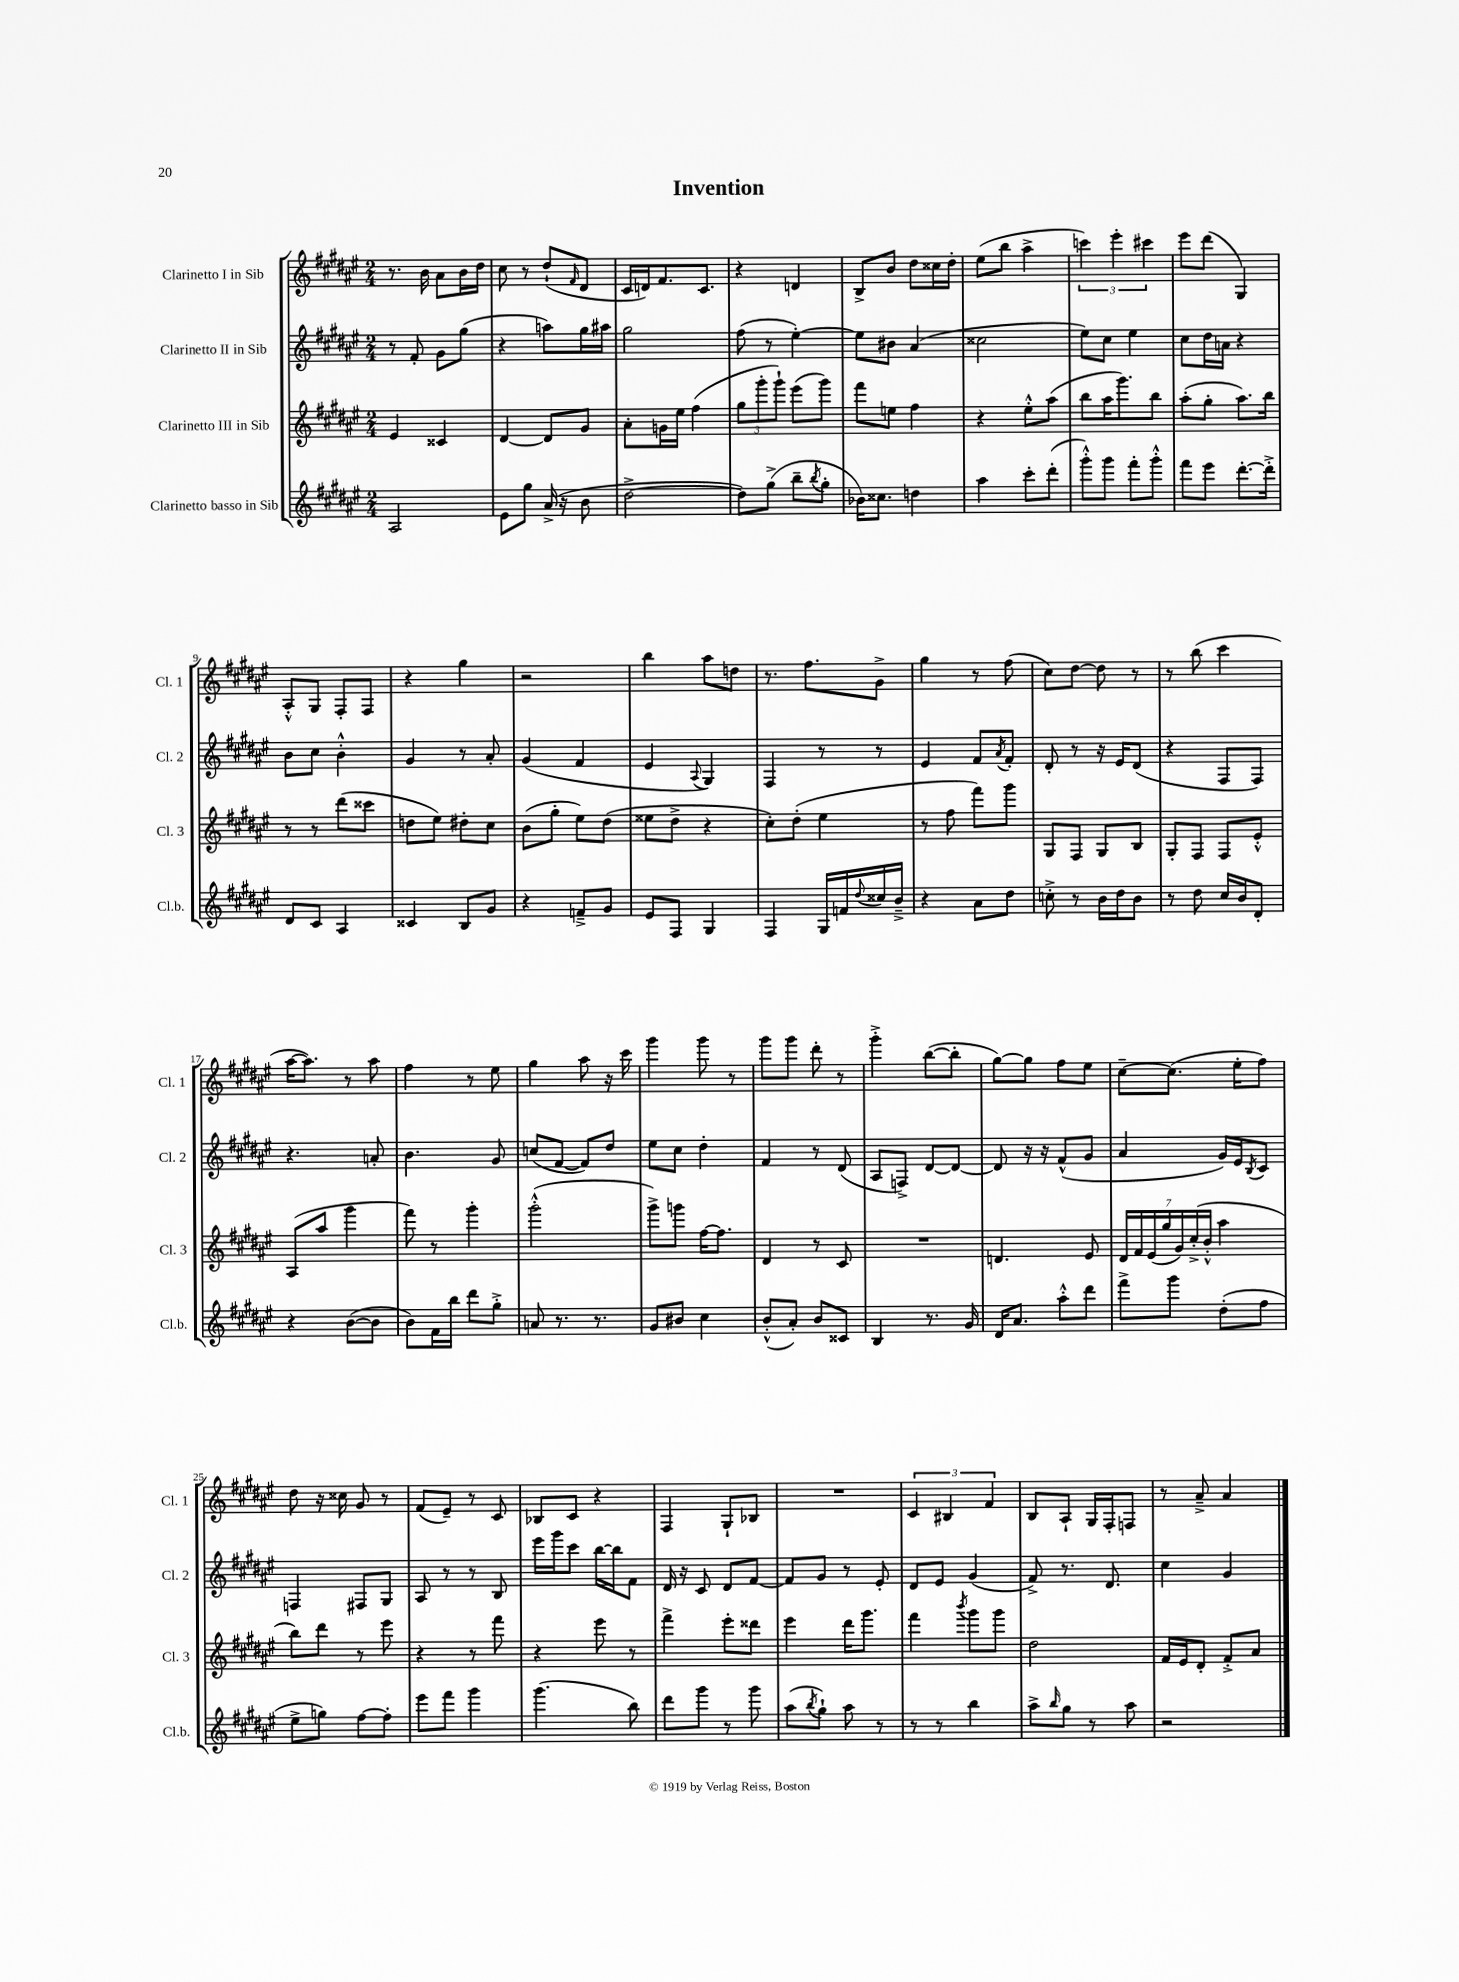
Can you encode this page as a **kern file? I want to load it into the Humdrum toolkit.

**kern	**kern	**kern	**kern
*staff4	*staff3	*staff2	*staff1
*clefG2	*clefG2	*clefG2	*clefG2
*k[f#c#g#d#a#e#]	*k[f#c#g#d#a#e#]	*k[f#c#g#d#a#e#]	*k[f#c#g#d#a#e#]
*M2/4	*M2/4	*M2/4	*M2/4
2A#/	4e#/	8r	8.r
.	.	8f#'/	.
.	.	.	16b\
.	4c##/	8g#\L	8a#\L
.	.	(8gg#\J	16b\L
.	.	.	16dd#\JJ
=	=	=	=
8e#\L	[4d#/	4r	8cc#\
8gg#\J	.	.	8r
(16a#^/	8d#/]L	8aa\L)	(8dd#`/L
16r	.	.	.
.	.	.	16qqf#/
8b\	8g#/J	16gg#\L	8d#/J
.	.	16aa#\JJ	.
=	=	=	=
[2dd#^\	8a#'\L	2gg#\	16c#/LL
.	.	.	16d/J)
.	16g\L	.	8.f#/
.	16ee#\JJ	.	.
.	(4ff#\	.	.
.	.	.	8.c#/J
=	=	=	=
8dd#\]L)	12gg#\L	(8ff#\	4r
.	12ggg#'\	.	.
(8gg#^\J	.	8r	.
.	12ggg#`\J)	.	.
8bb~\L	(8eee#\L	[4ee#'\)	4d/
8qbb/	.	.	.
8gg#'\J	8ggg#\J)	.	.
=	=	=	=
16b-\LK)	8fff#\L	8ee#\]L	8B^/L
8.cc##\J	.	.	.
.	8ee\J	8b#\J	8b/J
4dd\	4ff#\	(4a#/	8dd#\L
.	.	.	16cc##\L
.	.	.	16dd#'\JJ
=	=	=	=
4aa#\	4r	2cc##\	(8ee#\L
.	.	.	8bb\J
8ccc#'\L	8ee#'^^\L	.	4aa#^\
(8ddd#'\J	(8aa#\J	.	.
=	=	=	=
8ggg#'^^\L)	8bb\L	8ee#\L)	6ccc\)
8ggg#\J	16aa#\K	8cc#\J	.
.	.	.	6eee#'\
.	8.ggg#\)	.	.
8fff#'\L	.	4ee#\	.
.	.	.	6ccc#\
8ggg#'^^\J	8bb\J	.	.
=	=	=	=
8fff#\L	(8aa#'\L	8cc#\L	8eee#\L
8eee#\J	8gg#'\J	16dd#\L	(8ddd#\J
.	.	16a\JJ	.
[8.ddd#'\L	8.aa#\L)	4r	4G#/)
16ddd#'^\]Jk	16bb\Jk	.	.
=	=	=	=
8d#/L	8r	8b\L	8A#'^^/L
8c#/J	8r	8cc#\J	8G#/J
4A#/	(8ddd#\L	4b'^^\	8F#'/L
.	8ccc##\J	.	8F#/J
=	=	=	=
4c##/	8dd\L	4g#/	4r
.	8ee#\J)	.	.
8B/L	8dd#'\L	8r	4gg#\
8g#/J	8cc#\J	8a#'/	.
=	=	=	=
4r	(8b\L	(4g#/	2r
.	8gg#'\J	.	.
8f~^/L	8ee#\L)	4f#/	.
8g#/J	(8dd#\J	.	.
=	=	=	=
8e#/L	8ee##\L	4e#/	4bb\
8F#/J	8dd#^\J	.	.
.	.	8qqA#/	.
4G#/	4r	4G#/)	8aa#\L
.	.	.	8dd\J
=	=	=	=
4F#/	8cc#'\L)	4F#/	8.r
.	(8dd#'\J	.	.
.	.	.	8.ff#\L
16G#/LL	4ee#\	8r	.
16f/	.	.	.
8qqdd#/	.	.	.
16cc##/	.	8r	8g#^\J
16b~^/JJ	.	.	.
=	=	=	=
4r	8r	4e#/	4gg#\
.	8ff#\	.	.
8a#\L	8fff#\L)	8f#/L	8r
.	.	8qa#/	.
8dd#\J	8ggg#\J	8f#'/J	(8ff#\
=	=	=	=
8cc'^\	8G#/L	8d#'/	8cc#\L)
8r	8F#/J	8r	[8dd#\J
16b\LL	8G#/L	16r	8dd#\]
16dd#\J	.	16e#/LK	.
8b\J	8B/J	(8d#/J	8r
=	=	=	=
8r	8G#'/L	4r	8r
8dd#\	8F#/J	.	(8bb\
16cc#/LL	8F#/L	8F#/L	4ccc#\
16b/J	.	.	.
8d#'/J	8e#'^^/J	8F#/J)	.
=	=	=	=
4r	(8A#/L	4.r	[16aa#\LK
.	.	.	8.aa#\]J)
.	8aa#/J	.	.
([8b\L	4ggg#\	.	8r
8b\]J	.	8a'/	8aa#\
=	=	=	=
8b\L)	8fff#\)	4.b\	4ff#\
16f#\L	8r	.	.
16bb\JJ	.	.	.
8ddd#\L	4ggg#'\	.	8r
8gg#'^\J	.	8g#/	8ee#\
=	=	=	=
8a/	(2ggg#'^^\	(8cc/L	4gg#\
8.r	.	[8f#/J	.
.	.	8f#/]L)	8aa#\
8.r	.	.	.
.	.	8dd#/J	16r
.	.	.	16ccc#\
=	=	=	=
8g#/L	8ggg#^\L)	8ee#\L	4ggg#\
8b#/J	8ggg\J	8cc#\J	.
4cc#\	[16ff#\LK	4dd#'\	8ggg#\
.	8.ff#\]J	.	.
.	.	.	8r
=	=	=	=
(8b'^^/L	4d#/	4f#/	8ggg#\L
8a#'/J)	.	.	8ggg#\J
8b/L	8r	8r	8ddd#'\
8c##/J	8c#/	(8d#/	8r
=	=	=	=
4B/	2r	8A#/L	4ggg#'^\
.	.	8F^/J)	.
8.r	.	[8d#/L	([8bb\L
.	.	8d#/_J	8bb'\]J
16g#/	.	.	.
=	=	=	=
16d#/LK	4.d/	8d#/]	[8gg#\L)
8.a#/J	.	.	.
.	.	16r	8gg#\]J
.	.	16r	.
8aa#'^^\L	.	(8f#^^/L	8ff#\L
8ddd#\J	8e#/	8g#/J	8ee#\J
=	=	=	=
8fff#^\L	28d#/LL	4a#/	[8cc#~\L
.	28f#/	.	.
.	(28e#/	.	.
.	28gg#/	.	.
8ggg#\J	.	.	(8.cc#\]J
.	28g#/)	.	.
.	(28cc#'^/	.	.
.	28b'^^/JJ	.	.
(8dd#'\L	4aa#\	16g#/LL)	.
.	.	16e#/J	16ee#'\LK
.	.	8qB/	.
8ff#\J	.	8c#/J	8ff#\J)
=	=	=	=
8ee#^\L	8bb\L)	4F/	8dd#\
8gg\J)	8ddd#\J	.	16r
.	.	.	16cc##\
[8ff#\L	8r	8F#/L	8g#/
8ff#'\]J	8eee#\	8G#/J	8r
=	=	=	=
8eee#\L	4r	8A#/	(8f#/L
8fff#\J	.	8r	8e#~/J)
4ggg#\	8r	8r	8r
.	8fff#\	8B/	8c#/
=	=	=	=
(4.ggg#\	4r	16eee#\LL	8B-/L
.	.	16ggg#\J	.
.	.	8ccc#\J	8c#/J
.	8eee#\	[16bb\LL	4r
.	.	16bb\]J	.
8bb\)	8r	8f#\J	.
=	=	=	=
8ddd#\L	4fff#^\	16d#/	4F#/
.	.	16r	.
8ggg#\J	.	8c#/	.
8r	8eee#'\L	8d#/L	8G#`/L
8ggg#\	8ddd##\J	[8f#/J	8B-/J
=	=	=	=
(8aa#\L	4eee#\	8f#/]L	2r
8qbb/	.	.	.
8gg#`\J)	.	8g#/J	.
8aa#\	16ddd#\LK	8r	.
.	8.ggg#\J	.	.
8r	.	8e#'/	.
=	=	=	=
8r	4fff#\	8d#/L	6c#/
8r	.	8e#/J	.
.	.	.	6B#/
.	8qbbb/	.	.
4bb\	8ggg#\L	(4g#/	.
.	.	.	6f#/
.	8ggg#\J	.	.
=	=	=	=
8aa#^\L	2dd#\	8f#^/)	8B/L
16qqbb/	.	.	.
8gg#\J	.	8.r	8A#`/J
8r	.	.	16G#/LL
.	.	8.d#/	16F#'/J
8aa#\	.	.	8F/J
=	=	=	=
2r	16f#/LL	4cc#\	8r
.	16e#/J	.	.
.	8d#'/J	.	8a#~^/
.	8f#'^/L	4g#/	4a#/
.	8a#/J	.	.
==	==	==	==
*-	*-	*-	*-
